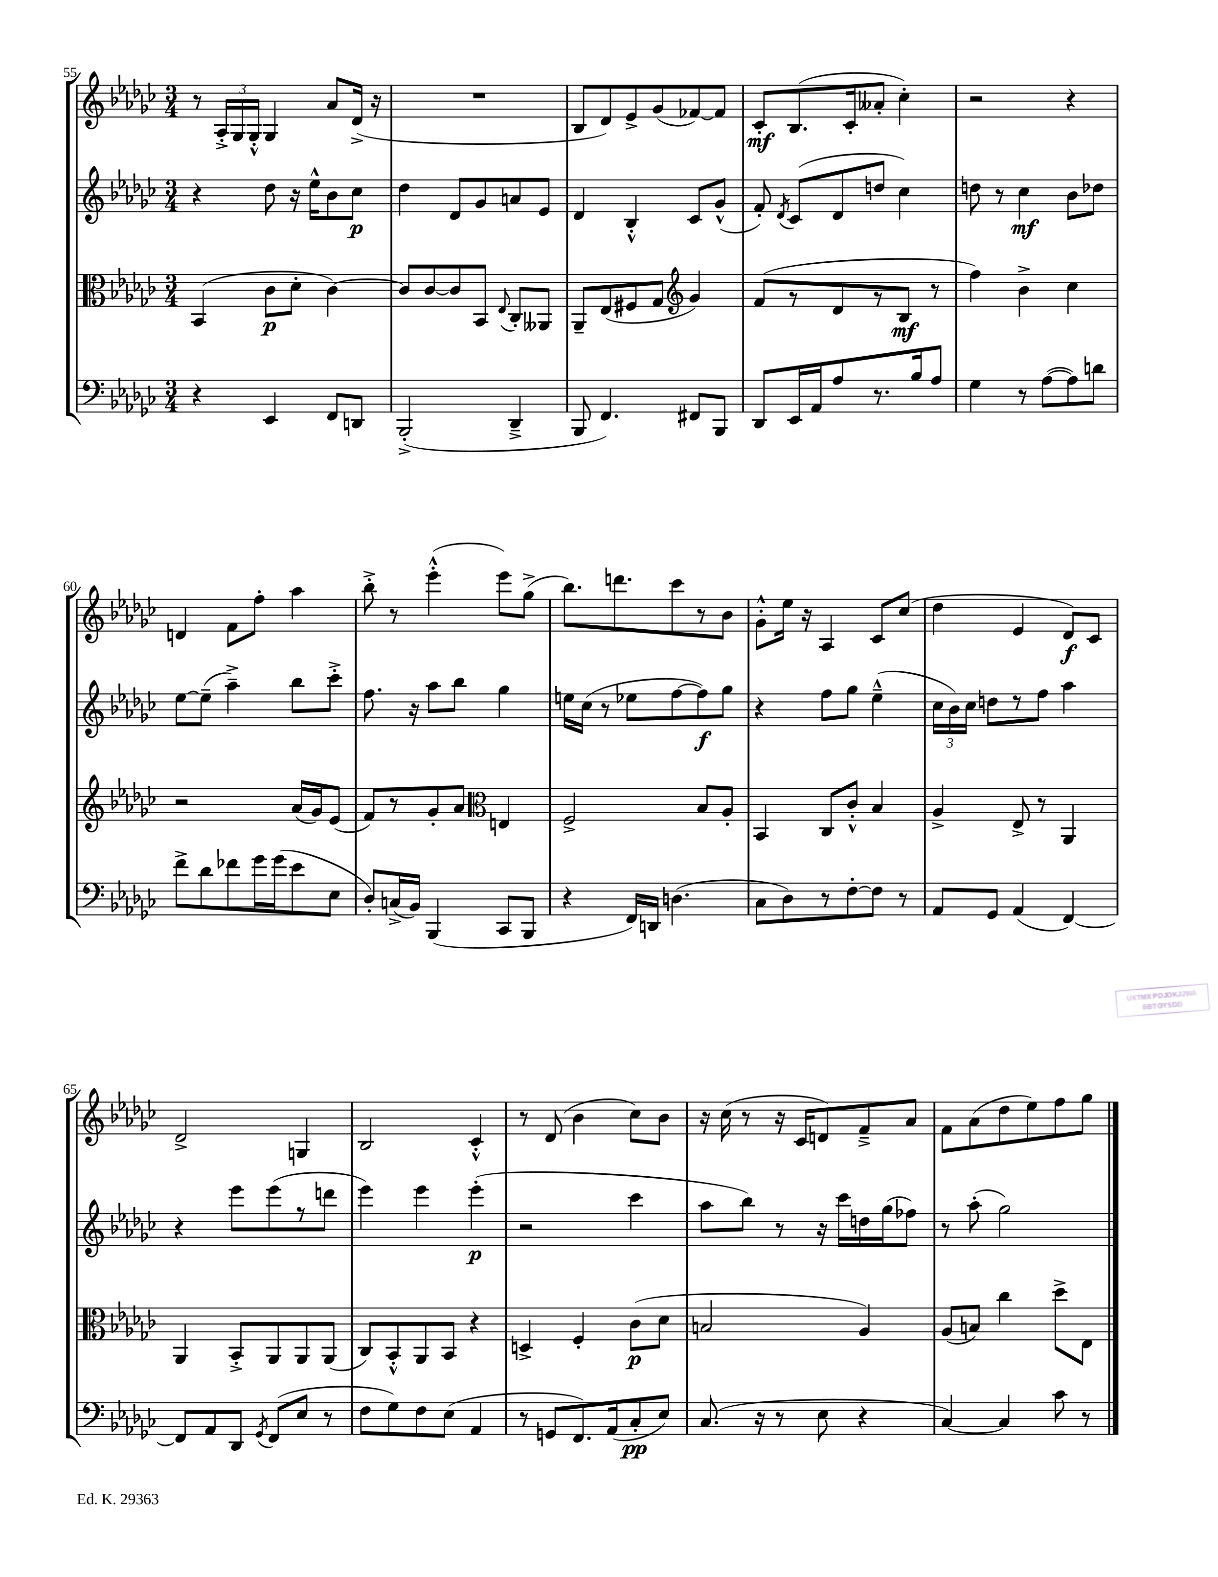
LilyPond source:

<<
\new StaffGroup <<
\new Staff = "s0" {
    \clef treble \key ges \major \numericTimeSignature \time 3/4
    \autoBeamOff r8 \tuplet 3/2 { aes16[-.-> ges16 ges16]-.-^ } ges4 aes'8[ des'16]->( r16 |
    R2. |
    bes8[ des'8) ees'8-> ges'8( fes'8~) fes'8] |
    ces'8[-.\mf bes8.( ces'16-. aeses'8]-. ces''4-.) |
    r2 r4 |
    d'4 f'8[ f''8]-. aes''4 |
    bes''8-.-> r8 ees'''4-.-^( ees'''8[) ges''8]->( |
    bes''8.[) d'''8. ces'''8 r8 bes'8] |
    ges'8[-.-^ ees''16] r16 aes4 ces'8[ ces''8]( |
    des''4 ees'4 des'8[\f) ces'8] |
    des'2-> g4 |
    bes2 ces'4-.-^ |
    r8 des'8( bes'4 ces''8[) bes'8] |
    r16 ces''16( r8 r16 ces'16[ d'8) f'8---> aes'8] |
    f'8[ aes'8( des''8 ees''8) f''8 ges''8] \bar "|." |
}
\new Staff = "s1" {
    \clef treble \key ges \major \numericTimeSignature \time 3/4
    \autoBeamOff r4 des''8 r16 ees''16[-^ bes'8 ces''8]\p |
    des''4 des'8[ ges'8 a'8 ees'8] |
    des'4 bes4-.-^ ces'8[ ges'8]-^( |
    f'8-.) \acciaccatura { des'8 } ces'8[( des'8 d''8] ces''4) |
    d''8 r8 ces''4\mf bes'8[ des''8] |
    ees''8[~ ees''8]--( aes''4--->) bes''8[ ces'''8]-.-> |
    f''8. r16 aes''8[ bes''8] ges''4 |
    e''16[ ces''16]( r8 ees''8[ f''8~ f''8\f) ges''8] |
    r4 f''8[ ges''8] ees''4---^( |
    \tuplet 3/2 { ces''16[ bes'16) ces''16] } d''8[ r8 f''8] aes''4 |
    r4 ees'''8[ ees'''8( r8 d'''8] |
    ees'''4) ees'''4 ees'''4-.\p( |
    r2 ces'''4 |
    aes''8[ bes''8]) r8 r16 ces'''16[ d''16 ges''16( fes''8]) |
    r8 aes''8-.( ges''2) \bar "|." |
}
\new Staff = "s2" {
    \clef alto \key ges \major \numericTimeSignature \time 3/4
    \autoBeamOff bes,4( ces'8[\p des'8]-. ces'4~) |
    ces'8[ ces'8~ ces'8 bes,8] \appoggiatura { ees8 } ces8[-. aeses,8] |
    aes,8[-- ees8( fis8 ges8] \clef treble ges'4) |
    f'8[( r8 des'8 r8 bes8]\mf r8 |
    f''4) bes'4-> ces''4 |
    r2 aes'16[( ges'16) ees'8]( |
    f'8[) r8 ges'8-. aes'8] \clef alto e4 |
    f2-> bes8[ aes8]-. |
    bes,4 ces8[ ces'8]-.-^ bes4 |
    aes4-> ees8-> r8 aes,4 |
    aes,4 bes,8[-.-> aes,8 aes,8 aes,8]( |
    ces8[) bes,8-.-^ aes,8 bes,8] r4 |
    d4-> f4-. ces'8[\p( des'8] |
    b2 aes4) |
    aes8[( b8]) ces''4 des''8[-> ees8] \bar "|." |
}
\new Staff = "s3" {
    \clef bass \key ges \major \numericTimeSignature \time 3/4
    \autoBeamOff r4 ees,4 f,8[ d,8] |
    bes,,2-.->( des,4---> |
    bes,,8 f,4.) fis,8[ bes,,8] |
    des,8[ ees,16 aes,16 aes8 r8. bes16 aes8] |
    ges4 r8 aes8[~( aes8) d'8] |
    f'8[-> des'8 fes'8 ges'16 ges'16( ees'8 ees8] |
    des8[-.) c16->( bes,16]) bes,,4( ces,8[ bes,,8] |
    r4 f,16[) d,16] d4.( |
    ces8[ des8) r8 f8~-. f8] r8 |
    aes,8[ ges,8] aes,4( f,4~) |
    f,8[ aes,8 des,8] \acciaccatura { ges,8 } f,8[( ees8] r8 |
    f8[ ges8) f8 ees8]( aes,4 |
    r8 g,8[ f,8.) aes,16( ces8-.\pp ees8]) |
    ces8.( r16 r8 ees8 r4 |
    ces4~) ces4 ces'8 r8 \bar "|." |
}
>>
>>
\layout { \context { \Score currentBarNumber = #55 } }
